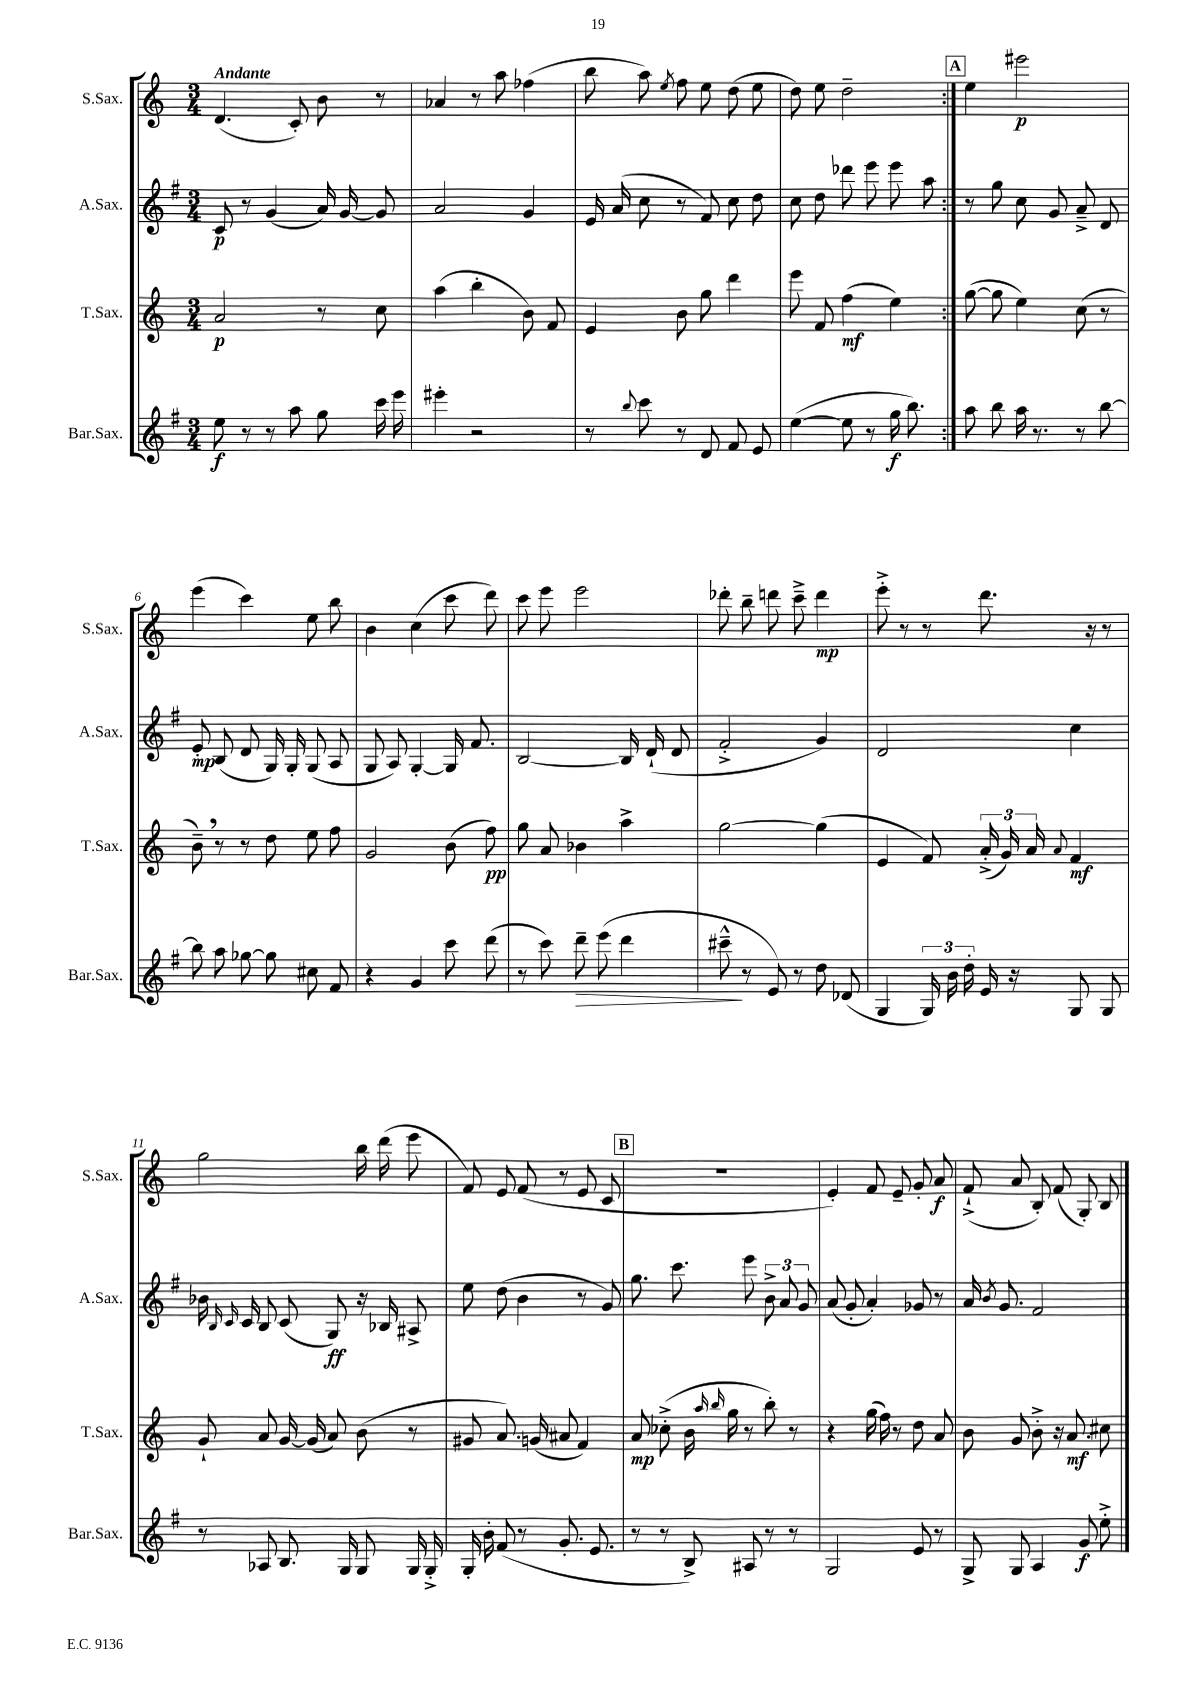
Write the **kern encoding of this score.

**kern	**dynam	**kern	**dynam	**kern	**dynam	**kern	**dynam
*part4	*part4	*part3	*part3	*part2	*part2	*part1	*part1
*staff4	*staff4	*staff3	*staff3	*staff2	*staff2	*staff1	*staff1
*I"Bar.Sax.	*	*I"T.Sax.	*	*I"A.Sax.	*	*I"S.Sax.	*
*I'Bar.Sax.	*	*I'T.Sax.	*	*I'A.Sax.	*	*I'S.Sax.	*
*clefG2	*	*clefG2	*	*clefG2	*	*clefG2	*
*k[f#]	*	*k[]	*	*k[f#]	*	*k[]	*
*M3/4	*	*M3/4	*	*M3/4	*	*M3/4	*
=1	=1	=1	=1	=1	=1	=1	=1
!	!	!	!	!	!	!LO:TX:a:B:t=Andante	!
8ee\	f	2a/	p	8c/	p	(4.d/	.
8r	.	.	.	8r	.	.	.
8r	.	.	.	(4g/	.	.	.
8aa\	.	.	.	.	.	8c'/)	.
8gg\	.	8r	.	16a/)	.	8b\	.
.	.	.	.	[16g/	.	.	.
16ccc\	.	8cc\	.	8g/]	.	8r	.
16eee\	.	.	.	.	.	.	.
=2	=2	=2	=2	=2	=2	=2	=2
4eee#X'\	.	(4aa\	.	2a/	.	4a-X/	.
2r	.	4bb'\	.	.	.	8r	.
.	.	.	.	.	.	8aa\	.
.	.	8b\)	.	4g/	.	(4ff-X\	.
.	.	8f/	.	.	.	.	.
=3	=3	=3	=3	=3	=3	=3	=3
8r	.	4e/	.	16e/	.	8bb\	.
.	.	.	.	(16a/	.	.	.
8qqbb/	.	.	.	.	.	.	.
8ccc\	.	.	.	8cc\	.	8aa\)	.
.	.	.	.	.	.	8qee/	.
8r	.	8b\	.	8r	.	8ff\	.
8d/	.	8gg\	.	8f#/)	.	8ee\	.
8f#/	.	4ddd\	.	8cc\	.	(8dd\	.
8e/	.	.	.	8dd\	.	8ee\	.
=4	=4	=4	=4	=4	=4	=4	=4
([4ee\	.	8eee\	.	8cc\	.	8dd\)	.
.	.	8f/	.	8dd\	.	8ee\	.
8ee\]	.	(4ff\	mf	8ddd-X\	.	2dd~\	.
8r	.	.	.	8eee\	.	.	.
16gg\	f	4ee\)	.	8eee\	.	.	.
8.bb\)	.	.	.	.	.	.	.
.	.	.	.	8aa\	.	.	.
!!LO:REH:place=s1:t=A
=5:|!	=5:|!	=5:|!	=5:|!	=5:|!	=5:|!	=5:|!	=5:|!
8aa\	.	([8gg\	.	8r	.	4ee\	.
8bb\	.	8gg\]	.	8gg\	.	.	.
16aa\	.	4ee\)	.	8cc\	.	2eee#X\	p
8.r	.	.	.	.	.	.	.
.	.	.	.	8g/	.	.	.
8r	.	(8cc\	.	8a~^/	.	.	.
[8bb\	.	8r	.	8d/	.	.	.
!!LO:LB:g=z
=6	=6	=6	=6	=6	=6	=6	=6
8bb\]	.	8b~,\)	.	8e'/	mp	(4eee\	.
8aa\	.	8r	.	(8B/	.	.	.
[8gg-X\	.	8r	.	8d/	.	4ccc\)	.
8gg-\]	.	8dd\	.	16G/)	.	.	.
.	.	.	.	16G'/	.	.	.
8cc#X\	.	8ee\	.	(8G/	.	8ee\	.
8f#/	.	8ff\	.	8A/	.	8bb\	.
=7	=7	=7	=7	=7	=7	=7	=7
4r	.	2g/	.	8G/	.	4b\	.
.	.	.	.	8A/)	.	.	.
4g/	.	.	.	[4G'/	.	(4cc\	.
8ccc\	.	(8b\	.	16G/]	.	8ccc\	.
.	.	.	.	8.f#/	.	.	.
(8ddd\	.	8ff\)	pp	.	.	8ddd\)	.
=8	=8	=8	=8	=8	=8	=8	=8
8r	.	8gg\	.	[2B/	.	8ccc\	.
8ccc\)	.	8a/	.	.	.	8eee\	.
!	!LO:HP:b	!	!	!	!	!	!
8ddd~\	>	4b-X\	.	.	.	2eee\	.
(8eee\	.	.	.	.	.	.	.
4ddd\	.	4aa^\	.	16B/]	.	.	.
.	.	.	.	(16d`/	.	.	.
.	.	.	.	8d/	.	.	.
=9	=9	=9	=9	=9	=9	=9	=9
8ccc#X~^^\	.	[2gg\	.	2f#'^/	.	8ddd-X'\	.
8r	]	.	.	.	.	8bb~\	.
8e/)	.	.	.	.	.	8dddn\	.
8r	.	.	.	.	.	8ccc~^\	.
8dd\	.	(4gg\]	.	4g/)	.	4ddd\	mp
(8d-X/	.	.	.	.	.	.	.
=10	=10	=10	=10	=10	=10	=10	=10
4G/	.	4e/	.	2d/	.	8eee'^\	.
.	.	.	.	.	.	8r	.
24G/)	.	8f/)	.	.	.	8r	.
24b\	.	.	.	.	.	.	.
24dd'\	.	.	.	.	.	.	.
16e/	.	(24a'^/	.	.	.	8.ddd\	.
.	.	24g/)	.	.	.	.	.
16r	.	.	.	.	.	.	.
.	.	24a/	.	.	.	.	.
.	.	8qqa/	.	.	.	.	.
8G/	.	4f/	mf	4cc\	.	.	.
.	.	.	.	.	.	16r	.
8G/	.	.	.	.	.	8r	.
!!LO:LB:g=z
=11	=11	=11	=11	=11	=11	=11	=11
8r	.	8g`/	.	16b-X\	.	2gg\	.
.	.	.	.	16qqB/	.	.	.
.	.	.	.	16qqc/	.	.	.
.	.	.	.	16c/	.	.	.
8A-X/	.	8a/	.	8B/	.	.	.
8.B/	.	[16g/	.	(8c/	.	.	.
.	.	(16g/]	.	.	.	.	.
.	.	8a/)	.	8G/)	ff	.	.
16G/	.	.	.	.	.	.	.
8G/	.	(8b\	.	16r	.	16bb\	.
.	.	.	.	16B-X/	.	(16ddd\	.
16G/	.	8r	.	8A#X^/	.	8eee\	.
16G'^/	.	.	.	.	.	.	.
=12	=12	=12	=12	=12	=12	=12	=12
16G'/	.	8g#X/	.	8ee\	.	8f/)	.
16b'\	.	.	.	.	.	.	.
(8f#/	.	8.a/)	.	(8dd\	.	8e/	.
8r	.	.	.	4b\	.	(8f/	.
.	.	(16gn/	.	.	.	.	.
8.g'/	.	8a#X/	.	.	.	8r	.
.	.	4f/)	.	8r	.	8e/	.
8.e/	.	.	.	.	.	.	.
.	.	.	.	8g/)	.	8c/	.
!!LO:REH:place=s1:t=B
=13	=13	=13	=13	=13	=13	=13	=13
8r	.	8a/	mp	8.gg\	.	2.r	.
8r	.	(8cc-X'^\	.	.	.	.	.
.	.	.	.	8.ccc\	.	.	.
8B^/)	.	16b\	.	.	.	.	.
.	.	16qqaa/	.	.	.	.	.
.	.	16qqbb/	.	.	.	.	.
.	.	16gg\	.	.	.	.	.
8A#X/	.	8r	.	8eee\	.	.	.
8r	.	8bb'\)	.	12b^\	.	.	.
.	.	.	.	12a/	.	.	.
8r	.	8r	.	.	.	.	.
.	.	.	.	12g/	.	.	.
=14	=14	=14	=14	=14	=14	=14	=14
2G/	.	4r	.	(8a/	.	4e'/)	.
.	.	.	.	8g'/	.	.	.
.	.	(16gg\	.	4a'/)	.	8f/	.
.	.	16ff\)	.	.	.	.	.
.	.	8r	.	.	.	8e~/	.
8e/	.	8dd\	.	8g-X/	.	8g'/	.
8r	.	8a/	.	8r	.	8a/	f
=15	=15	=15	=15	=15	=15	=15	=15
8G^/	.	8b\	.	16a/	.	(8f`^/	.
.	.	.	.	8qb/	.	.	.
.	.	.	.	8.g/	.	.	.
8G/	.	8g/	.	.	.	8a/	.
4A/	.	8b'^\	.	2f#/	.	8B'/)	.
.	.	16r	.	.	.	(8f/	.
.	.	8.a/	mf	.	.	.	.
8g/	f	.	.	.	.	8G'/)	.
8ee'^\	.	8cc#X\	.	.	.	8B/	.
==	==	==	==	==	==	==	==
*-	*-	*-	*-	*-	*-	*-	*-
